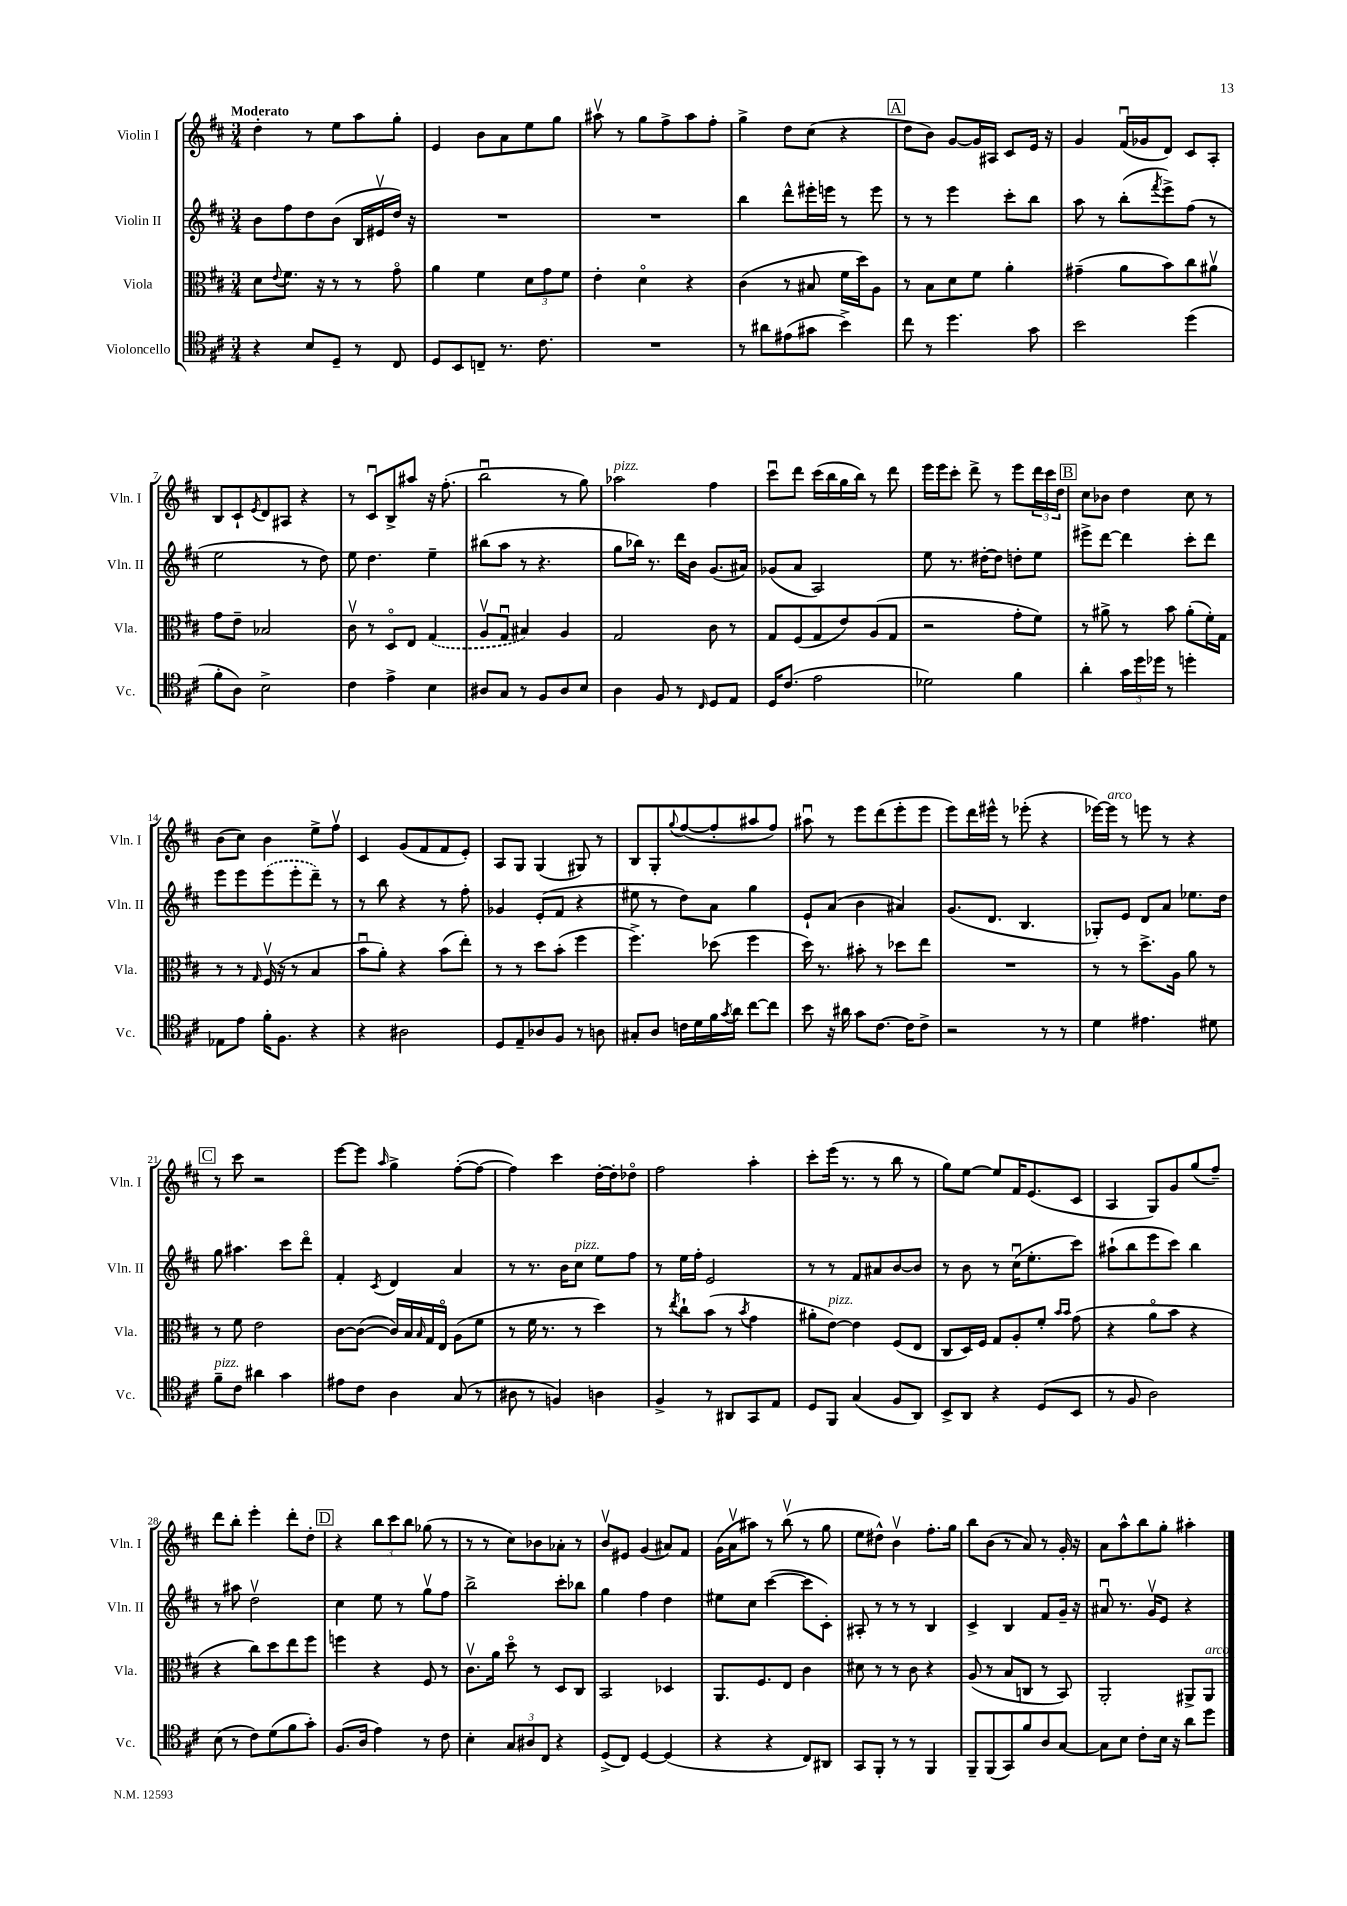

**kern	**kern	**kern	**kern
*part4	*part3	*part2	*part1
*staff4	*staff3	*staff2	*staff1
*I"Violoncello	*I"Viola	*I"Violin II	*I"Violin I
*I'Vc.	*I'Vla.	*I'Vln. II	*I'Vln. I
*clefC4	*clefC3	*clefG2	*clefG2
*k[f#c#]	*k[f#c#]	*k[f#c#]	*k[f#c#]
*M3/4	*M3/4	*M3/4	*M3/4
=1	=1	=1	=1
!	!	!	!LO:TX:a:B:t=Moderato
4r	8d\L	8b\L	4dd'\
.	8qqe/	.	.
.	8.f#\J	8ff#\	.
8B/L	.	8dd\	8r
.	16r	.	.
8D~/J	8r	(8b\J	8ee\L
8r	8r	16B/LL	8aa\
.	.	16e#Xv/	.
8C#/	8g\	16dd/JJ)	8gg'\J
.	.	16r	.
=2	=2	=2	=2
8D/L	4a\	2.r	4e/
8BB/	.	.	.
8Cn~/J	4f#\	.	8b\L
8.r	.	.	8a\
.	12d\L	.	8ee\
8.c#\	.	.	.
.	12g\	.	.
.	.	.	8gg\J
.	12f#\J	.	.
=3	=3	=3	=3
2.r	4e'\	2.r	8aa#Xv\
.	.	.	8r
.	4d\	.	8gg\L
.	.	.	8ff#^\
.	4r	.	8aa#\
.	.	.	8ff#'\J
=4	=4	=4	=4
8r	(4c#\	4bb\	4gg^\
8a#X\L	.	.	.
(8e#X\	8r	8ddd^^\L	8dd\L
8g#X\J	8B#X/	16eee#X'\L	(8cc#\J
.	.	16eeen\JJ	.
4b^\)	16f#\LL	8r	4r
.	16dd\J)	.	.
.	8A\J	8eee\	.
!!LO:REH:place=s1:t=A
=5	=5	=5	=5
8cc#\	8r	8r	8dd\L
8r	8B\L	8r	8b\J)
4.dd\	8d\	4eee\	[8g/L
.	8f#\J	.	16g/L]
.	.	.	16A#X/JJ
.	4a'\	8ccc#'\L	8c#/L
8g\	.	8bb\J	16e/Jk
.	.	.	16r
=6	=6	=6	=6
2b\	(4g#X~\	8aa\	4g/
.	.	8r	.
.	8a\L	(8bb'\L	(16f#u/LL
.	.	.	16g-X/J
.	.	8qfff#/	.
.	8b\)	8eee^\)	8d/J)
(4dd\	8cc#\	(8ff#\J	8c#/L
.	8a#Xv\J	8r	8A'/J
!!LO:LB:g=z
=7	=7	=7	=7
8f#'\L	8g\L	2ee\	8B/L
8A\J)	8e~\J	.	8c#`/
.	.	.	8qe/
2B^\	2B-X/	.	8d/
.	.	.	8A#X/J
.	.	8r	4r
.	.	8dd\)	.
=8	=8	=8	=8
4c#\	8c#v\	8ee\	8r
.	8r	4.dd\	8c#u/L
4e^\	8D/L	.	8B^/
.	8E/J	.	8aa#X/J
4B\	(4G/	4ee~\	16r
.	.	.	(8.ff#'\
=9	=9	=9	=9
8A#X/L	8Av/L	(8bb#X\L	2bbu\
8G/J	8Gu/J	8aa\J	.
8r	4B#X/)	8r	.
8F#/L	.	4.r	.
8A#/	4A/	.	8r
8B/J	.	.	8gg\)
=10	=10	=10	=10
!	!	!	!LO:TX:a:i:t=pizz.
4A\	2G/	8gg\L	2aa-X\
.	.	16bb-X\Jk)	.
.	.	8.r	.
8F#/	.	.	.
8r	.	16ddd\LL	.
.	.	16b\JJ	.
16qqC#/	.	.	.
8D/L	8c#\	(8.g/L	4ff#\
8E/J	8r	.	.
.	.	16a#X/Jk)	.
=11	=11	=11	=11
16D/KL	8G/L	(8g-X/L	8ccc#u\L
(8.c#/J	.	.	.
.	(8F#/	8a/J	8ddd\J
2e\	8G/	2A/)	(16ccc#\LL
.	.	.	16bb\
.	8e/)	.	16gg\
.	.	.	16bb\JJ)
.	(8A/	.	8r
.	8G/J	.	8ddd\
=12	=12	=12	=12
2d-X\)	2r	8ee\	16eee\LL
.	.	.	16eee\J
.	.	8.r	8ccc#'\J
.	.	.	8ddd^\
.	.	[16dd#X'\KL	.
.	.	8dd#\J]	8r
4f#\	8g'\L	8ddn'\L	8eee\L
.	8f#\J)	8ee\J	24ddd\L
.	.	.	24ccc#\
.	.	.	24dd\JJ
!!LO:REH:place=s1:t=B
=13	=13	=13	=13
4a'\	8r	8eee#X^\L	8cc#\L
.	8a#X^\	[8ddd\J	8b-X\J
24g\LL	8r	4ddd\]	4dd\
24dd\	.	.	.
24dd-X\JJ	.	.	.
8r	8b\	.	.
4ddn'\	(8a#'\L	8ccc#'\L	8cc#\
.	16f#'\L)	8ddd\J	8r
.	16G\JJ	.	.
!!LO:LB:g=z
=14	=14	=14	=14
8E-X\L	8r	8eee\L	(8b\L
8e\J	8r	8eee\	8cc#\J)
.	16qqG/	.	.
16f#'\KL	(16F#v/	(8eee\	4b\
8.F#\J	16r	.	.
.	8r	8eee'\	.
4r	4B/	8ddd~\J)	8ee^\L
.	.	8r	8ff#v\J
=15	=15	=15	=15
4r	8bu\L	8r	4c#/
.	8a'\J)	8bb\	.
2A#X\	4r	4r	(8g/L
.	.	.	8f#/
.	(8b\L	8r	8f#/
.	8ee'\J)	8ff#'\	8e'/J)
=16	=16	=16	=16
8D/L	8r	4g-X/	8A/L
8E~/	8r	.	8G/J
8A-X/	8dd\L	(8e'/L	(4G/
8F#/J	(8b'\J	8f#/J	.
8r	4ff#\	4r	8G#X/)
8An\	.	.	8r
=17	=17	=17	=17
8G#X'/L	4.ff#^\)	8ee#X\	8B/L
8A/J	.	8r	8G'/
.	.	.	8qqgg/
16cn\LL	.	8dd\L)	([8ff#/
16d\	.	.	.
16f#\	(8dd-X\	8a\J	8ff#'/]
8qg/	.	.	.
16a\JJ	.	.	.
[8cc#\L	4ff#\	4gg\	8aa#X/
8cc#\J]	.	.	8ff#/J)
=18	=18	=18	=18
8b\	16dd\)	8e`/L	8aa#Xu\
.	8.r	.	.
16r	.	(8a/J	8r
16a#X\	.	.	.
8g\L	8b#X'\	4b\	8eee\L
[8.c#\J	8r	.	(8ddd\
.	8dd-X\L	4a#X/)	8eee'\
16c#\KL]	.	.	.
8c#^\J	8ee\J	.	8eee\J
=19	=19	=19	=19
2r	2.r	(8.g/L	8eee\L)
.	.	.	16ddd\L
.	.	8.d/J	16eee#X^^\JJ
.	.	.	8r
.	.	4.B/	(8eee-X'\
8r	.	.	4r
8r	.	.	.
=20	=20	=20	=20
4d\	8r	8G-X'/L)	[16eee-X\LL)
!	!	!	!LO:TX:a:i:t=arco
.	.	.	16eee-\JJ]
.	8r	8e/J	8r
4.e#X\	8.dd^\L	8d/L	8eeen\
.	.	8a/J	8r
.	16A\Jk	.	.
.	8a\	8.ee-X\L	4r
8d#X\	8r	.	.
.	.	16dd\Jk	.
!!LO:LB:g=z
!!LO:REH:place=s1:t=C
=21	=21	=21	=21
!LO:TX:a:i:t=pizz.	!	!	!
8f#~\L	8r	8gg\	8r
8c#\J	8f#\	4.aa#X\	8ccc#\
4a#X\	2e\	.	2r
4g\	.	8ccc#\L	.
.	.	8ddd\J	.
=22	=22	=22	=22
8e#X\L	[8c#\L	4f#'/	[8eee\L
8c#\J	(8c#\J_	.	8eee\J]
.	.	8qc#/	16qqaa/
4A\	16c#/LL])	4d/	4gg^\
.	16B/	.	.
.	16qqB/	.	.
.	16G/	.	.
.	16E/JJ	.	.
(8G/	(8A\L	4a/	([8ff#'\L
8r	8f#\J	.	8ff#\J_
=23	=23	=23	=23
8A#X\	8r	8r	4ff#\])
8r	16f#\	8.r	.
.	8.r	.	.
4Fn/)	.	.	4ccc#\
.	.	16b\KL	.
!	!	!LO:TX:a:i:t=pizz.	!
.	8r	8cc#\J	.
4An\	4dd\)	8ee\L	[16dd'\LL
.	.	.	16dd'\J]
.	.	8ff#\J	8dd-X\J
=24	=24	=24	=24
4F#^/	8r	8r	2ff#\
.	8qee/	.	.
.	8cc#`\L	16ee\LL	.
.	.	16ff#'\JJ	.
8r	(8b\J	2e/	.
8AA#X/L	8r	.	.
.	8qb/	.	.
8GG/	4g\	.	4aa'\
8E/J	.	.	.
=25	=25	=25	=25
8D/L	8a#X'\L	8r	8ccc#'\L
!	!LO:TX:a:i:t=pizz.	!	!
8FF#/J	[8e\J)	8r	(16eee\Jk
.	.	.	8.r
(4G/	4e\]	8f#/L	.
.	.	8a#X/	8r
8F#/L	(8F#/L	[8b/	8bb\
8AA/J)	8E/J	8b/J]	8r
=26	=26	=26	=26
8BB^/L	8C#/L	8r	8gg\L)
8AA/J	16D/L)	8b\	[8ee\J
.	16F#/JJ	.	.
4r	8G/L	8r	8ee/L]
.	8A'/	(16cc#u\KL	16f#/K
.	.	8.ee'\	(8.e/
(8D/L	8f#'/J	.	.
.	16qqb/LL	.	.
.	16qqb/JJ	.	.
8BB/J	(8g\	8ccc#\J)	8c#/J
=27	=27	=27	=27
8r	4r	(8aa#X`\L	4A/
8F#/	.	8bb\	.
2A\)	8a\L	8eee\	8G/L)
.	8b\J	8ccc#\J)	8g/
.	4r	4bb\	(8gg/
.	.	.	8ff#~/J)
!!LO:LB:g=z
=28	=28	=28	=28
(8B\	4r	8r	8ddd\L
8r	.	8aa#X\	8bb'\J
8c#\L)	8cc#\L)	2ddv\	4eee'\
(8d\	8dd\	.	.
8f#\	8ee\	.	8ddd'\L
8g'\J)	8ff#\J	.	8dd'\J
!!LO:REH:place=s1:t=D
=29	=29	=29	=29
(8.F#/L	4ffn\	4cc#\	4r
16A/Jk	.	.	.
4e\)	4r	8ee\	12bb\L
.	.	.	12ccc#\
.	.	8r	.
.	.	.	12bb\J
8r	8F#/	8ggv\L	(8gg-X\
8c#\	8r	8ff#\J	8r
=30	=30	=30	=30
4B'\	8.c#v\L	2bb^\	8r
.	.	.	8r
.	16a\Jk	.	.
12G/L	8dd\	.	8cc#\L)
12A#X/	.	.	.
.	8r	.	8b-X\
12C#/J	.	.	.
4r	8D/L	8ccc#'\L	8a-X'\J
.	8C#/J	8bb-X\J	8r
=31	=31	=31	=31
(8D^/L	2BB/	4gg\	8bv/L
8C#/J)	.	.	8e#X/J
[4D/	.	4ff#\	(4g/
(4D/]	4D-X/	4dd\	8a#X/L)
.	.	.	8f#/J
=32	=32	=32	=32
4r	8.AA/L	8ee#X\L	(16g\LL
.	.	.	16av\J
.	.	8cc#\J	8aa#X\J)
.	8.F#/	.	.
4r	.	([4ccc#\	8r
.	8E/J	.	(8bbv\
8C#/L)	4c#\	8ccc#\L]	8r
8AA#X/J	.	8c#'\J)	8gg\
=33	=33	=33	=33
8GG/L	8d#X\	8A#X'/	8ee\L
8FF#'/J	8r	8r	8dd#X^^\J)
8r	8r	8r	4bv\
8r	8c#\	8r	.
4FF#/	4r	4B/	8.ff#'\L
.	.	.	16gg\Jk
=34	=34	=34	=34
8FF#~/L	(8A/	4c#^/	8bb\L
(8FF#/	8r	.	(8b\J
8GG/)	8B/L	4B/	8r
8f#/	8Cn/J	.	8a/)
8A/	8r	8f#/L	8r
[8G/J	8BB/)	16g~/Jk	16g'/
.	.	16r	16r
=35	=35	=35	=35
8G\L]	2AA'/	8a#Xu/	8a\L
8B\J	.	8.r	8aa^^\
8c#'\L	.	.	8bb\
.	.	16gv/KL	.
16B\Jk	.	8e/J	8gg'\J
16r	.	.	.
8a\L	8AA#X^/L	4r	4aa#X'\
!	!LO:TX:a:i:t=arco	!	!
8dd\J	8AA#/J	.	.
==	==	==	==
*-	*-	*-	*-
